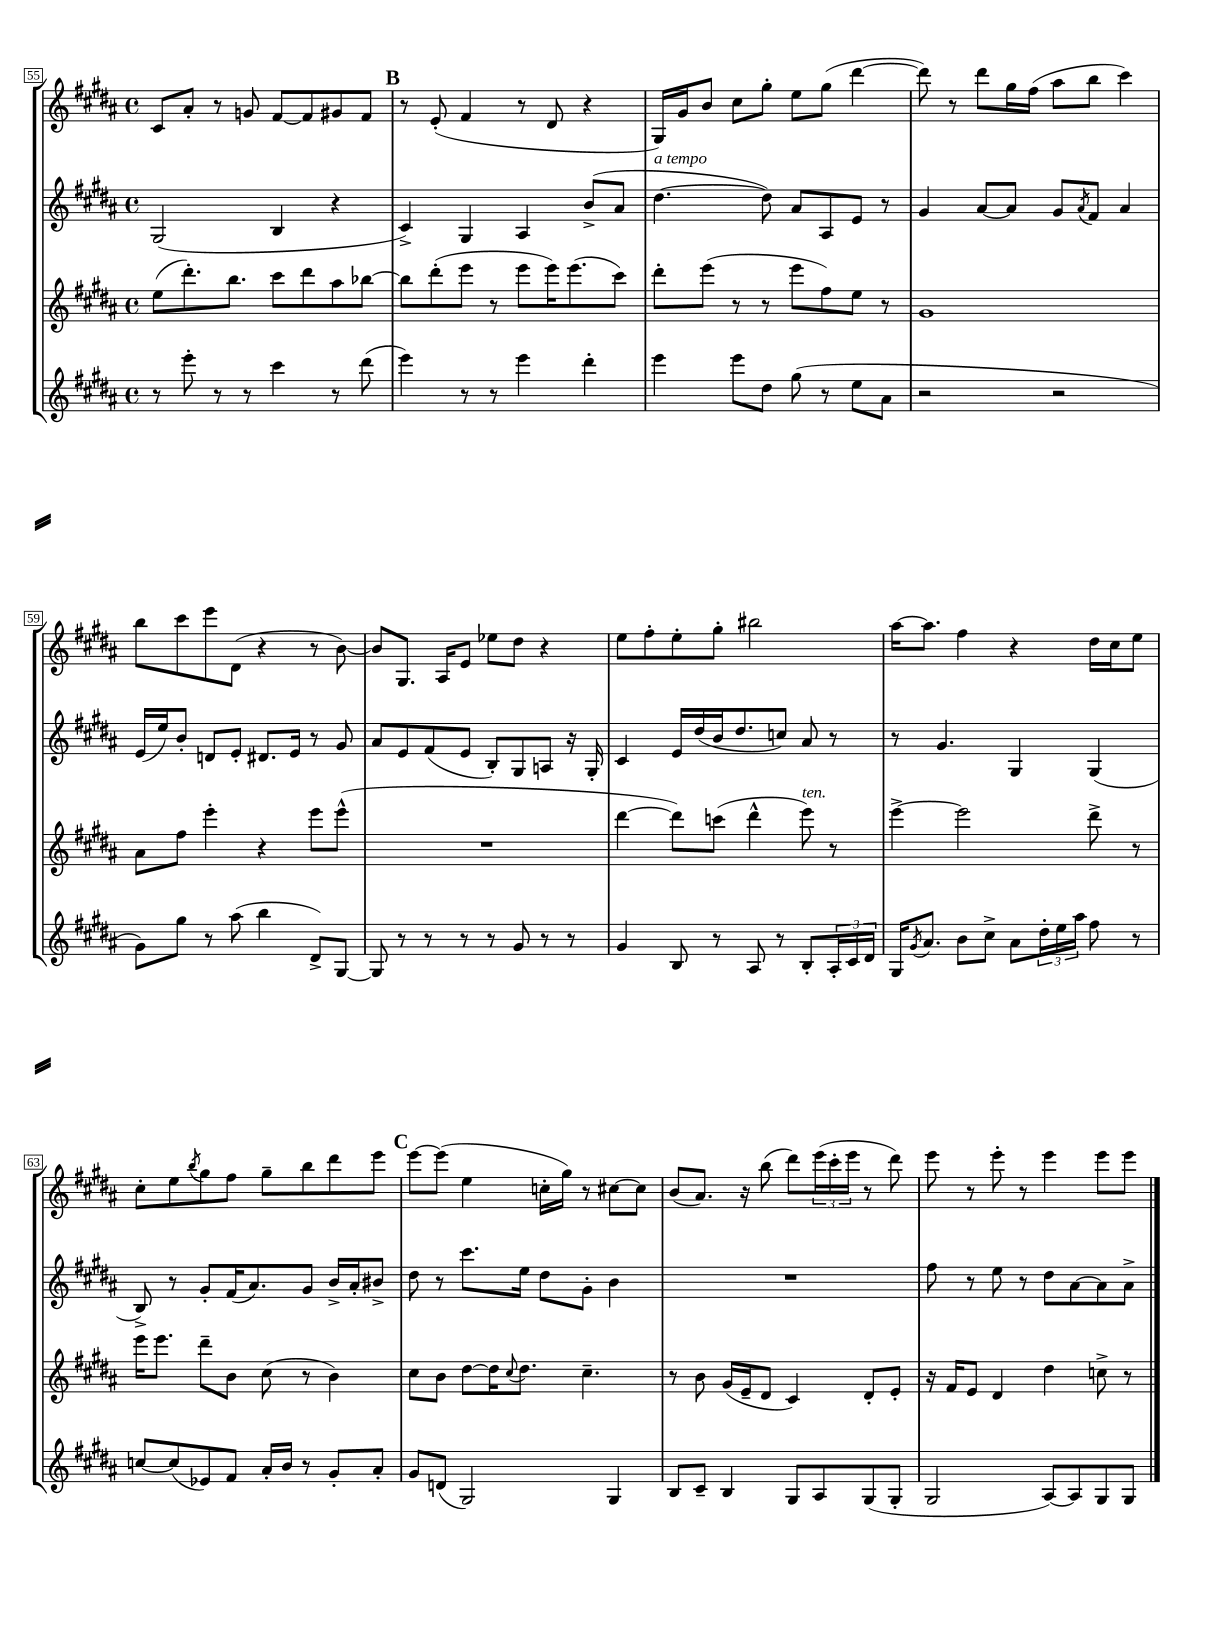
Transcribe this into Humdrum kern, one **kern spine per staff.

**kern	**kern	**kern	**kern
*staff4	*staff3	*staff2	*staff1
*clefG2	*clefG2	*clefG2	*clefG2
*k[f#c#g#d#a#]	*k[f#c#g#d#a#]	*k[f#c#g#d#a#]	*k[f#c#g#d#a#]
*M4/4	*M4/4	*M4/4	*M4/4
*met(c)	*met(c)	*met(c)	*met(c)
8r	(8ee\L	(2G#/	8c#/L
8eee'\	8.ddd#'\)	.	8a#'/J
8r	.	.	8r
.	8.bb\J	.	.
8r	.	.	8g/
4ccc#\	8ccc#\L	4B/	[8f#/L
.	8ddd#\	.	8f#/]
8r	8aa#\	4r	8g#/
(8ddd#\	[8bb-\J	.	8f#/J
=	=	=	=
4eee\)	8bb-\]L	4c#^/)	8r
.	(8ddd#'\	.	(8e'/
8r	8eee\J	4G#/	4f#/
8r	8r	.	.
4eee\	8eee\L	4A#/	8r
.	16eee\K)	.	8d#/
.	(8.eee\	.	.
4ddd#'\	.	(8b^/L	4r
.	8ccc#\J)	8a#/J	.
=	=	=	=
4eee\	8ddd#'\L	[4.dd#\	16G#/LL)
.	.	.	16g#/J
.	(8eee\J	.	8b/J
8eee\L	8r	.	8cc#\L
8dd#\J	8r	8dd#\])	8gg#'\J
(8gg#\	8eee\L	8a#/L	8ee\L
8r	8ff#\)	8A#/	(8gg#\J
8ee\L	8ee\J	8e/J	[4ddd#\
8a#\J	8r	8r	.
=	=	=	=
2r	1g#	4g#/	8ddd#\])
.	.	.	8r
.	.	[8a#/L	8ddd#\L
.	.	8a#/]J	16gg#\L
.	.	.	(16ff#\JJ
2r	.	8g#/L	8aa#\L
.	.	8qa#/	.
.	.	8f#/J	8bb\J
.	.	4a#/	4ccc#\)
=	=	=	=
8g#\L)	8a#\L	(16e/LL	8bb\L
.	.	16ee/J)	.
8gg#\J	8ff#\J	8b'/J	8ccc#\
8r	4eee'\	8d/L	8eee\
(8aa#\	.	8e'/J	(8d#\J
4bb\	4r	8.d#/L	4r
.	.	16e/Jk	.
8d#^/L)	8eee\L	8r	8r
[8G#/J	(8eee^^\J	8g#/	[8b\)
=	=	=	=
8G#/]	1r	8a#/L	8b/]L
8r	.	8e/	8.G#/J
8r	.	(8f#/	.
.	.	.	16A#/LK
8r	.	8e/J	8e/J
8r	.	8B'/L)	8ee-\L
8g#/	.	8G#/	8dd#\J
8r	.	8A/J	4r
8r	.	16r	.
.	.	16G#'/	.
=	=	=	=
4g#/	[4ddd#\	4c#/	8ee\L
.	.	.	8ff#'\
8B/	8ddd#\]L)	16e/LL	8ee'\
.	.	(16dd#/	.
8r	(8ccc\J	16b/J	8gg#'\J
.	.	8.dd#/	.
8A#/	4ddd#^^\	.	2bb#\
8r	.	8cc/J)	.
8B'/L	8eee\)	8a#/	.
24A#'/L	8r	8r	.
24c#/	.	.	.
24d#/JJ	.	.	.
=	=	=	=
16G#/LK	[4eee^\	8r	[16aa#\LK
8qg#/	.	.	.
8.a#/J	.	.	8.aa#\]J
.	.	4.g#/	.
8b\L	2eee\]	.	4ff#\
8cc#^\J	.	.	.
8a#\L	.	4G#/	4r
24dd#'\L	.	.	.
24ee\	.	.	.
24aa#\JJ	.	.	.
8ff#\	8ddd#^\	(4G#/	16dd#\LL
.	.	.	16cc#\J
8r	8r	.	8ee\J
=	=	=	=
[8cc/L	16eee\LK	8B^/)	8cc#'\L
.	8.eee\J	.	.
(8cc/]	.	8r	8ee\
.	.	.	8qbb/
8e-/)	8ddd#~\L	8g#'/L	8gg#\
8f#/J	8b\J	(16f#/K	8ff#\J
.	.	8.a#/)	.
16a#'/LL	(8cc#\	.	8gg#~\L
16b/JJ	.	.	.
8r	8r	8g#/J	8bb\
8g#'/L	4b\)	16b^/LL	8ddd#\
.	.	16a#'/J	.
8a#'/J	.	8b#^/J	8eee\J
=	=	=	=
8g#/L	8cc#\L	8dd#\	[8eee\L
(8d/J	8b\J	8r	(8eee\]J
2G#/)	[8dd#\L	8.ccc#\L	4ee\
.	16dd#\]K	.	.
.	8qqcc#/	.	.
.	8.dd#\J	16ee\Jk	.
.	.	8dd#\L	16cc'\LL
.	.	.	16gg#\JJ)
.	4.cc#~\	8g#'\J	8r
4G#/	.	4b\	[8cc#\L
.	.	.	8cc#\]J
=	=	=	=
8B/L	8r	1r	(8b/L
8c#~/J	8b\	.	8.a#/J)
4B/	(16g#/LL	.	.
.	16e~/J	.	16r
.	8d#/J	.	(8bb\
8G#/L	4c#/)	.	8ddd#\L)
8A#/	.	.	(24eee\L
.	.	.	24ccc#'\
.	.	.	24eee\JJ
(8G#/	8d#'/L	.	8r
8G#'/J	8e'/J	.	8ddd#\)
=	=	=	=
2G#/	16r	8ff#\	8eee\
.	16f#/LK	.	.
.	8e/J	8r	8r
.	4d#/	8ee\	8eee'\
.	.	8r	8r
[8A#/L)	4dd#\	8dd#\L	4eee\
8A#/]	.	[8a#\	.
8G#/	8cc^\	8a#\]	8eee\L
8G#/J	8r	8a#^\J	8eee\J
==	==	==	==
*-	*-	*-	*-
